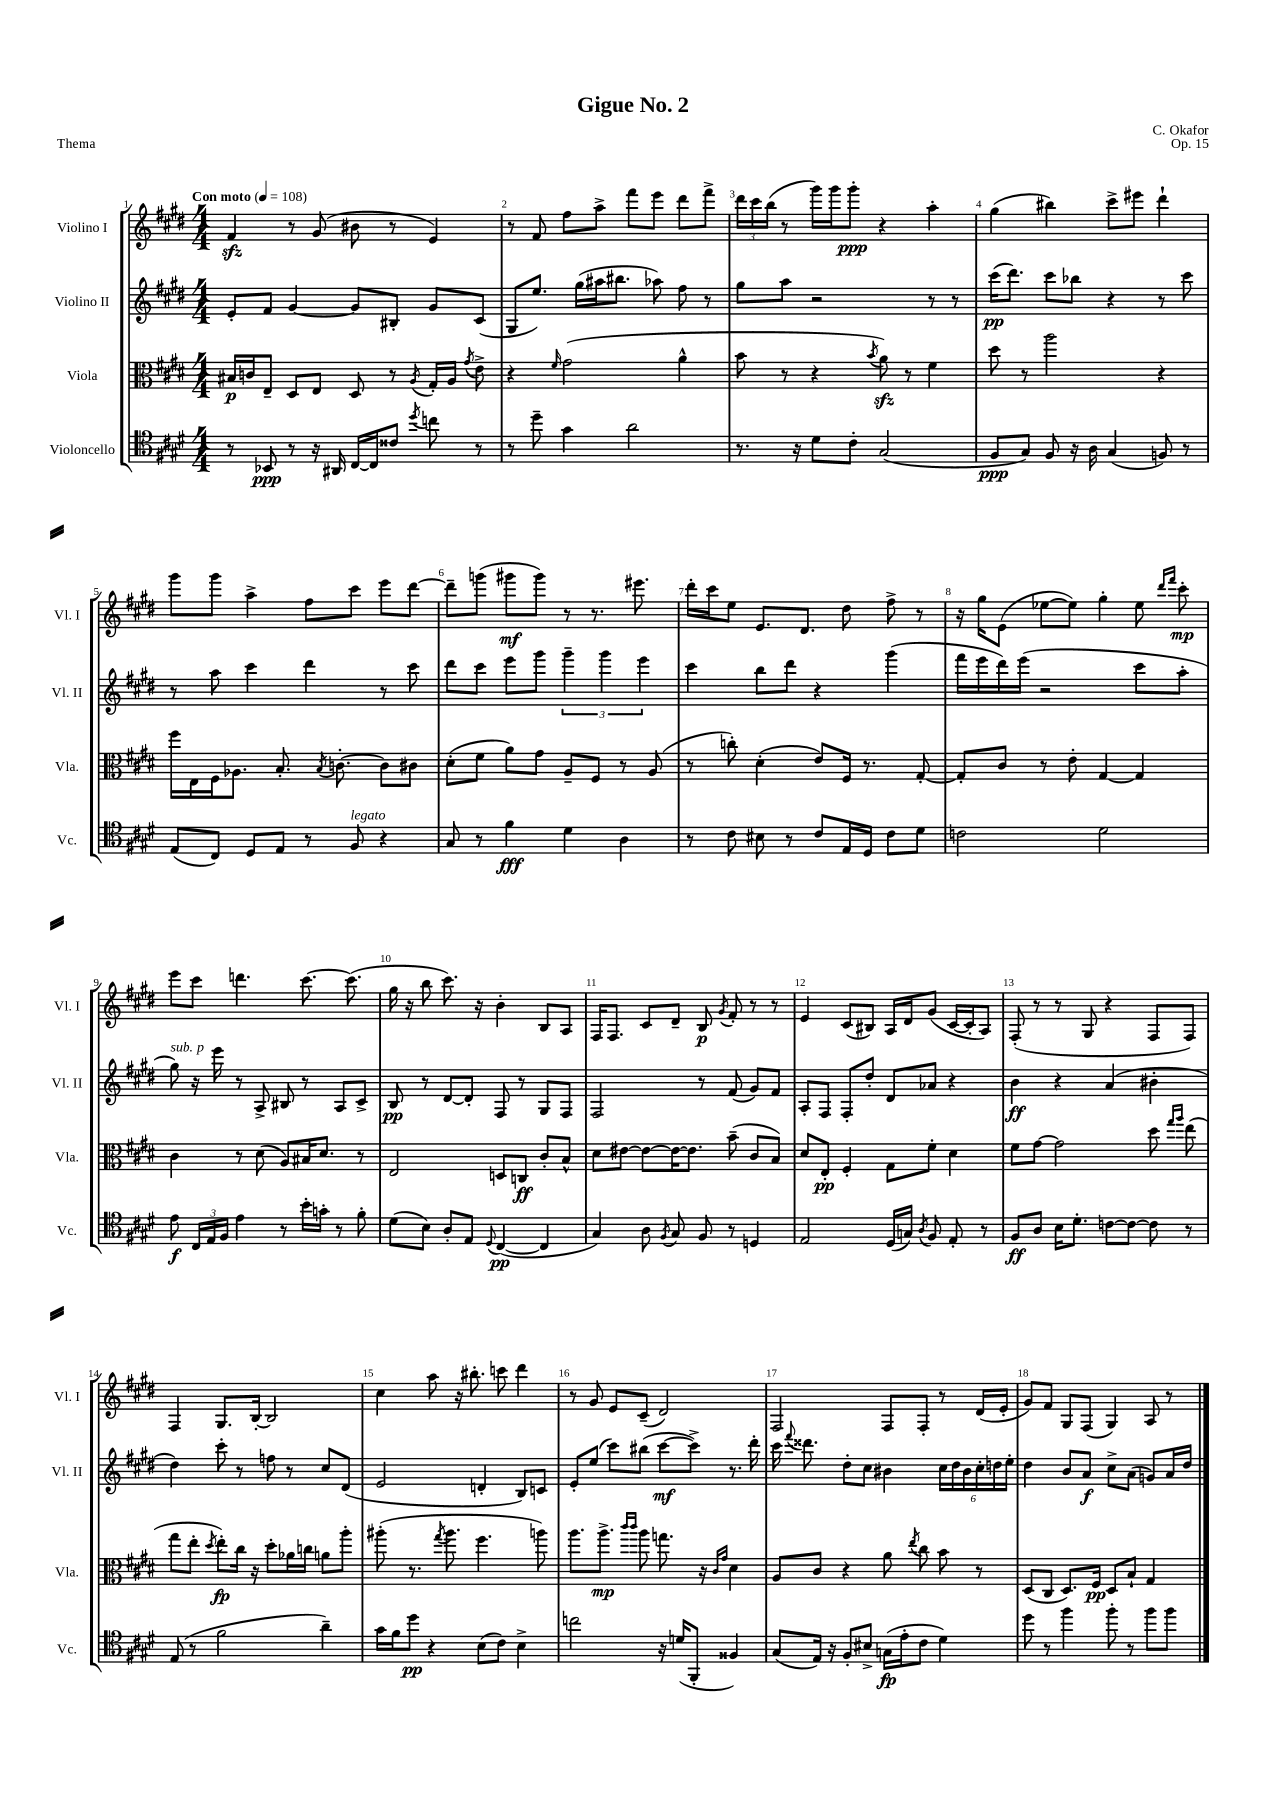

**kern	**dynam	**kern	**dynam	**kern	**dynam	**kern	**dynam
*part4	*part4	*part3	*part3	*part2	*part2	*part1	*part1
*staff4	*staff4	*staff3	*staff3	*staff2	*staff2	*staff1	*staff1
*I"Violoncello	*	*I"Viola	*	*I"Violino II	*	*I"Violino I	*
*I'Vc.	*	*I'Vla.	*	*I'Vl. II	*	*I'Vl. I	*
*clefC4	*	*clefC3	*	*clefG2	*	*clefG2	*
*k[f#c#g#d#]	*	*k[f#c#g#d#]	*	*k[f#c#g#d#]	*	*k[f#c#g#d#]	*
*M4/4	*	*M4/4	*	*M4/4	*	*M4/4	*
*MM108	*	*MM108	*	*MM108	*	*MM108	*
=1	=1	=1	=1	=1	=1	=1	=1
!	!	!	!	!	!	!LO:TX:a:B:t=Con moto	!
8r	.	16B#X/LL	p	8e'/L	.	4f#zz/	.
.	.	16cn/J	.	.	.	.	.
8BB-X/	ppp	8E~/J	.	8f#/J	.	.	.
8r	.	8D#/L	.	[4g#/	.	8r	.
16r	.	8E/J	.	.	.	(8g#/	.
16AA#X/	.	.	.	.	.	.	.
[16C#/LL	.	8D#/	.	8g#/L]	.	8b#X\	.
16C#/J]	.	.	.	.	.	.	.
8c##X/J	.	8r	.	8B#X'/J	.	8r	.
8qdd#/	.	8qA/	.	.	.	.	.
8ccn\	.	16G#'/LL	.	8g#/L	.	4e/)	.
.	.	16A/JJ	.	.	.	.	.
.	.	8qg#/	.	.	.	.	.
8r	.	8e^\	.	(8c#/J	.	.	.
=2	=2	=2	=2	=2	=2	=2	=2
8r	.	4r	.	8G#/L	.	8r	.
8dd#~\	.	.	.	8.ee/J)	.	8f#/	.
.	.	16qqf#/	.	.	.	.	.
4g#\	.	(2g#\	.	.	.	8ff#\L	.
.	.	.	.	(16gg#\LL	.	.	.
.	.	.	.	16aa#X\J	.	8aa^\J	.
.	.	.	.	8.bb#X\J	.	.	.
2a\	.	.	.	.	.	8fff#\L	.
.	.	.	.	8aa-X\)	.	8eee\J	.
.	.	4a^^\	.	8ff#\	.	8ddd#\L	.
.	.	.	.	8r	.	8fff#^\J	.
=3	=3	=3	=3	=3	=3	=3	=3
8.r	.	8b\	.	8gg#\L	.	24ddd#\LL	.
.	.	.	.	.	.	24ccc#\	.
.	.	.	.	.	.	(24bb\JJ	.
.	.	8r	.	8aa\J	.	8r	.
16r	.	.	.	.	.	.	.
8d#\L	.	4r	.	2r	.	16ggg#\LL)	.
.	.	.	.	.	.	16ggg#\J	.
8c#'\J	.	.	.	.	.	8ggg#'\J	ppp
.	.	8qb/	.	.	.	.	.
(2G#/	.	8azz\)	.	.	.	4r	.
.	.	8r	.	.	.	.	.
.	.	4f#\	.	8r	.	4aa'\	.
.	.	.	.	8r	.	.	.
=4	=4	=4	=4	=4	=4	=4	=4
8F#/L	ppp	8dd#\	.	(16ccc#\KL	pp	(4gg#\	.
.	.	.	.	8.ddd#\J)	.	.	.
8G#/J)	.	8r	.	.	.	.	.
8F#/	.	2aa\	.	8ccc#\L	.	4bb#X\)	.
16r	.	.	.	8bb-X\J	.	.	.
16A\	.	.	.	.	.	.	.
(4G#/	.	.	.	4r	.	8ccc#^\L	.
.	.	.	.	.	.	8eee#X\J	.
8Fn/)	.	4r	.	8r	.	4ddd#`\	.
8r	.	.	.	8ccc#\	.	.	.
!!LO:LB:g=z
=5	=5	=5	=5	=5	=5	=5	=5
(8E/L	.	16ff#\LL	.	8r	.	8ggg#\L	.
.	.	16E\	.	.	.	.	.
8C#/J)	.	16F#\J	.	8aa\	.	8ggg#\J	.
.	.	8.A-X\J	.	.	.	.	.
8D#/L	.	.	.	4ccc#\	.	4aa^\	.
8E/J	.	8.B'/	.	.	.	.	.
8r	.	.	.	4ddd#\	.	8ff#\L	.
.	.	8qB/	.	.	.	.	.
.	.	[8.cn'\	.	.	.	.	.
!LO:TX:a:i:t=legato	!	!	!	!	!	!	!
8F#/	.	.	.	.	.	8ccc#\J	.
4r	.	8c\L]	.	8r	.	8eee\L	.
.	.	8c#X\J	.	8ccc#\	.	[8ddd#\J	.
=6	=6	=6	=6	=6	=6	=6	=6
8G#/	.	(8d#'\L	.	8ddd#\L	.	8ddd#~\L]	.
8r	.	8f#\J	.	8ccc#\J	.	(8gggn\J	.
4f#\	fff	8a\L)	.	8eee\L	.	8ggg#X\L	mf
.	.	8g#\J	.	8ggg#\J	.	8ggg#\J)	.
4d#\	.	8A~/L	.	6ggg#~\	.	8r	.
.	.	8F#/J	.	.	.	8.r	.
.	.	.	.	6ggg#\	.	.	.
4A\	.	8r	.	.	.	.	.
.	.	.	.	.	.	8.eee#X\	.
.	.	.	.	6eee\	.	.	.
.	.	(8A/	.	.	.	.	.
=7	=7	=7	=7	=7	=7	=7	=7
8r	.	8r	.	4ccc#\	.	16ddd#'\LL	.
.	.	.	.	.	.	16ccc#\J	.
8c#\	.	8ccn'\)	.	.	.	8ee\J	.
8B#X\	.	(4d#'\	.	8bb\L	.	8.e/L	.
8r	.	.	.	8ddd#\J	.	.	.
.	.	.	.	.	.	8.d#/J	.
8c#/L	.	8e/L)	.	4r	.	.	.
16E/L	.	16F#/Jk	.	.	.	8dd#\	.
16D#/JJ	.	8.r	.	.	.	.	.
8c#\L	.	.	.	(4ggg#\	.	8ff#^\	.
8d#\J	.	[8G#'/	.	.	.	8r	.
=8	=8	=8	=8	=8	=8	=8	=8
2cn\	.	8G#'/L]	.	16fff#\LL	.	16r	.
.	.	.	.	16eee\	.	16gg#\KL	.
.	.	8c#/J	.	16ddd#\)	.	(8e\J	.
.	.	.	.	(16eee\JJ	.	.	.
.	.	8r	.	2r	.	[8ee-X\L	.
.	.	8e'\	.	.	.	8ee-\J])	.
2d#\	.	[4G#/	.	.	.	4gg#'\	.
.	.	4G#/]	.	8ccc#\L	.	8ee-\	.
.	.	.	.	.	.	16qqddd#/LL	.
.	.	.	.	.	.	16qqfff#/JJ	.
.	.	.	.	8aa'\J	.	8ccc#'\	mp
!!LO:LB:g=z
=9	=9	=9	=9	=9	=9	=9	=9
!	!	!	!	!LO:TX:a:i:t=sub. p	!	!	!
8e\	f	4c#\	.	8gg#\)	.	8eee\L	.
24C#/LL	.	.	.	16r	.	8ccc#\J	.
24E/	.	.	.	.	.	.	.
.	.	.	.	16eee\	.	.	.
24F#/JJ	.	.	.	.	.	.	.
4e\	.	8r	.	8r	.	4.dddn\	.
.	.	(8d#\	.	8A^/	.	.	.
8r	.	8A/L)	.	8B#X/	.	.	.
16b'\LL	.	16B#X/K	.	8r	.	[8.ccc#\	.
16gn'\JJ	.	8.d#/J	.	.	.	.	.
8r	.	.	.	8A/L	.	.	.
.	.	.	.	.	.	(8.ccc#\]	.
8f#'\	.	8r	.	8c#^/J	.	.	.
=10	=10	=10	=10	=10	=10	=10	=10
(8d#\L	.	2E/	.	8B/	pp	16gg#\	.
.	.	.	.	.	.	16r	.
8B\J)	.	.	.	8r	.	8bb\	.
8A'/L	.	.	.	[8d#/L	.	8.ccc#\)	.
8E/J	.	.	.	8d#'/J]	.	.	.
.	.	.	.	.	.	16r	.
8qqD#/	.	.	.	.	.	.	.
([4C#/	pp	8Dn/L	.	8F#/	.	4b'\	.
.	.	8Cn/J	ff	8r	.	.	.
4C#/]	.	8c#'/L	.	8G#/L	.	8B/L	.
.	.	8B^^/J	.	8F#/J	.	8A/J	.
=11	=11	=11	=11	=11	=11	=11	=11
4G#/)	.	8d#\L	.	2F#/	.	16F#/KL	.
.	.	.	.	.	.	8.F#/J	.
.	.	[8e#X\J	.	.	.	.	.
8A\	.	8e#\L_	.	.	.	8c#/L	.
8qF#/	.	.	.	.	.	.	.
8G#/	.	16e#\K_	.	.	.	8d#~/J	.
.	.	8.e#\J]	.	.	.	.	.
8F#/	.	.	.	8r	.	8B/	p
.	.	.	.	.	.	8qg#/	.
8r	.	(8b~\	.	(8f#/	.	8f#'/	.
4Dn/	.	8c#/L	.	8g#/L)	.	8r	.
.	.	8B/J)	.	8f#/J	.	8r	.
=12	=12	=12	=12	=12	=12	=12	=12
2E/	.	8d#/L	.	8A'/L	.	4e/	.
.	.	8E'/J	pp	8F#/J	.	.	.
.	.	4F#'/	.	8F#'/L	.	(8c#/L	.
.	.	.	.	8dd#'/J	.	8B#X/J)	.
(16D#/LL	.	8G#\L	.	8d#/L	.	16A/LL	.
16Gn/JJ)	.	.	.	.	.	16d#/J	.
8qA/	.	.	.	.	.	.	.
8F#/	.	8f#'\J	.	8a-X/J	.	(8g#/J	.
8E'/	.	4d#\	.	4r	.	[16c#/LL	.
.	.	.	.	.	.	16c#'/J]	.
8r	.	.	.	.	.	8A/J)	.
=13	=13	=13	=13	=13	=13	=13	=13
8F#/L	ff	8f#\L	.	4b\	ff	(8F#'/	.
8A/J	.	[8g#\J	.	.	.	8r	.
16B\KL	.	2g#\]	.	4r	.	8r	.
8.d#'\J	.	.	.	.	.	.	.
.	.	.	.	.	.	8G#/	.
[8cn\L	.	.	.	(4a/	.	4r	.
8c\J_	.	.	.	.	.	.	.
8c\]	.	8dd#\	.	4b#X'\	.	8F#/L	.
.	.	16qqgg#/LL	.	.	.	.	.
.	.	16qqaa/JJ	.	.	.	.	.
8r	.	(8ee\	.	.	.	8F#/J)	.
!!LO:LB:g=z
=14	=14	=14	=14	=14	=14	=14	=14
(8E/	.	8gg#\L	.	4dd#\)	.	4F#/	.
8r	.	8ee'\J	.	.	.	.	.
.	.	8qdd#/	.	.	.	.	.
2f#\	.	8ee'\L)	fp	8ccc#'\	.	8.G#/L	.
.	.	16cc#\Jk	.	8r	.	.	.
.	.	16r	.	.	.	[16B'/Jk	.
.	.	8dd#'\L	.	8ffn\	.	2B/]	.
.	.	16a-X\L	.	8r	.	.	.
.	.	16ccn\JJ	.	.	.	.	.
4a~\)	.	8an\L	.	8cc#/L	.	.	.
.	.	8aa'\J	.	(8d#/J	.	.	.
=15	=15	=15	=15	=15	=15	=15	=15
16g#\LL	.	(8aa#X'\	.	2e/	.	4cc#\	.
16f#\J	.	.	.	.	.	.	.
8dd#\J	pp	8.r	.	.	.	.	.
4r	.	.	.	.	.	8aa\	.
.	.	8qgg#/	.	.	.	.	.
.	.	8.aa#\	.	.	.	.	.
.	.	.	.	.	.	16r	.
.	.	.	.	.	.	8.bb#X'\	.
(8B\L	.	4.ff#\	.	4dn'/	.	.	.
8c#\J)	.	.	.	.	.	8cccn\	.
4B^\	.	.	.	8B/L)	.	4ddd#\	.
.	.	8aan\)	.	8cn/J	.	.	.
=16	=16	=16	=16	=16	=16	=16	=16
2ccn\	.	8.aa\L	.	8e'/L	.	8r	.
.	.	.	.	(8ee/J	.	8g#/	.
.	.	8.aa^\J	mp	.	.	.	.
.	.	.	.	8ccc#\L)	.	8e/L	.
.	.	16qqccc#/LL	.	.	.	.	.
.	.	16qqccc#/JJ	.	.	.	.	.
.	.	8aa\	.	(8bb#X\J	.	(8c#~/J	.
16r	.	8.ggn\	.	[8ccc#\L	mf	2d#/)	.
(16dn/KL	.	.	.	.	.	.	.
8FF#'/J	.	.	.	8ccc#^\J])	.	.	.
.	.	16r	.	.	.	.	.
.	.	16qqc#/LL	.	.	.	.	.
.	.	16qqg#/JJ	.	.	.	.	.
4F##X/)	.	4d#\	.	8.r	.	.	.
.	.	.	.	16ddd#'\	.	.	.
=17	=17	=17	=17	=17	=17	=17	=17
(8G#/L	.	8A/L	.	16ccc#\	.	2F#/	.
.	.	.	.	8qqfff#/	.	.	.
.	.	.	.	8.ddd##X\	.	.	.
16E/Jk)	.	8c#/J	.	.	.	.	.
16r	.	.	.	.	.	.	.
8F#'/L	.	4r	.	8dd#'\L	.	.	.
8B#X^/J	.	.	.	8cc#\J	.	.	.
(16Gn\LL	fp	8a\	.	4b#X\	.	8F#/L	.
16e'\J	.	.	.	.	.	.	.
.	.	8qee/	.	.	.	.	.
8c#\J	.	8cc#\	.	.	.	8F#'/J	.
4d#\)	.	8b\	.	24cc#\LL	.	8r	.
.	.	.	.	24dd#\	.	.	.
.	.	.	.	24b#\	.	.	.
.	.	8r	.	24cc#'\	.	(16d#/LL	.
.	.	.	.	24ddn\	.	.	.
.	.	.	.	.	.	16e'/JJ	.
.	.	.	.	24ee'\JJ	.	.	.
=18	=18	=18	=18	=18	=18	=18	=18
8dd#\	.	(8D#/L	.	4dd#\	.	8g#/L)	.
8r	.	8C#/J	.	.	.	8f#/J	.
4ff#\	.	8.D#/L)	.	8b/L	.	8G#/L	.
.	.	.	.	8a/J	f	(8F#/J	.
.	.	16F#/Jk	pp	.	.	.	.
8ff#'\	.	8D#/L	.	8cc#^\L	.	4G#/)	.
8r	.	8B`/J	.	(8a\J	.	.	.
8ff#\L	.	4G#/	.	8gn/L)	.	8A/	.
8ff#\J	.	.	.	16a/L	.	8r	.
.	.	.	.	16dd#/JJ	.	.	.
==	==	==	==	==	==	==	==
*-	*-	*-	*-	*-	*-	*-	*-
